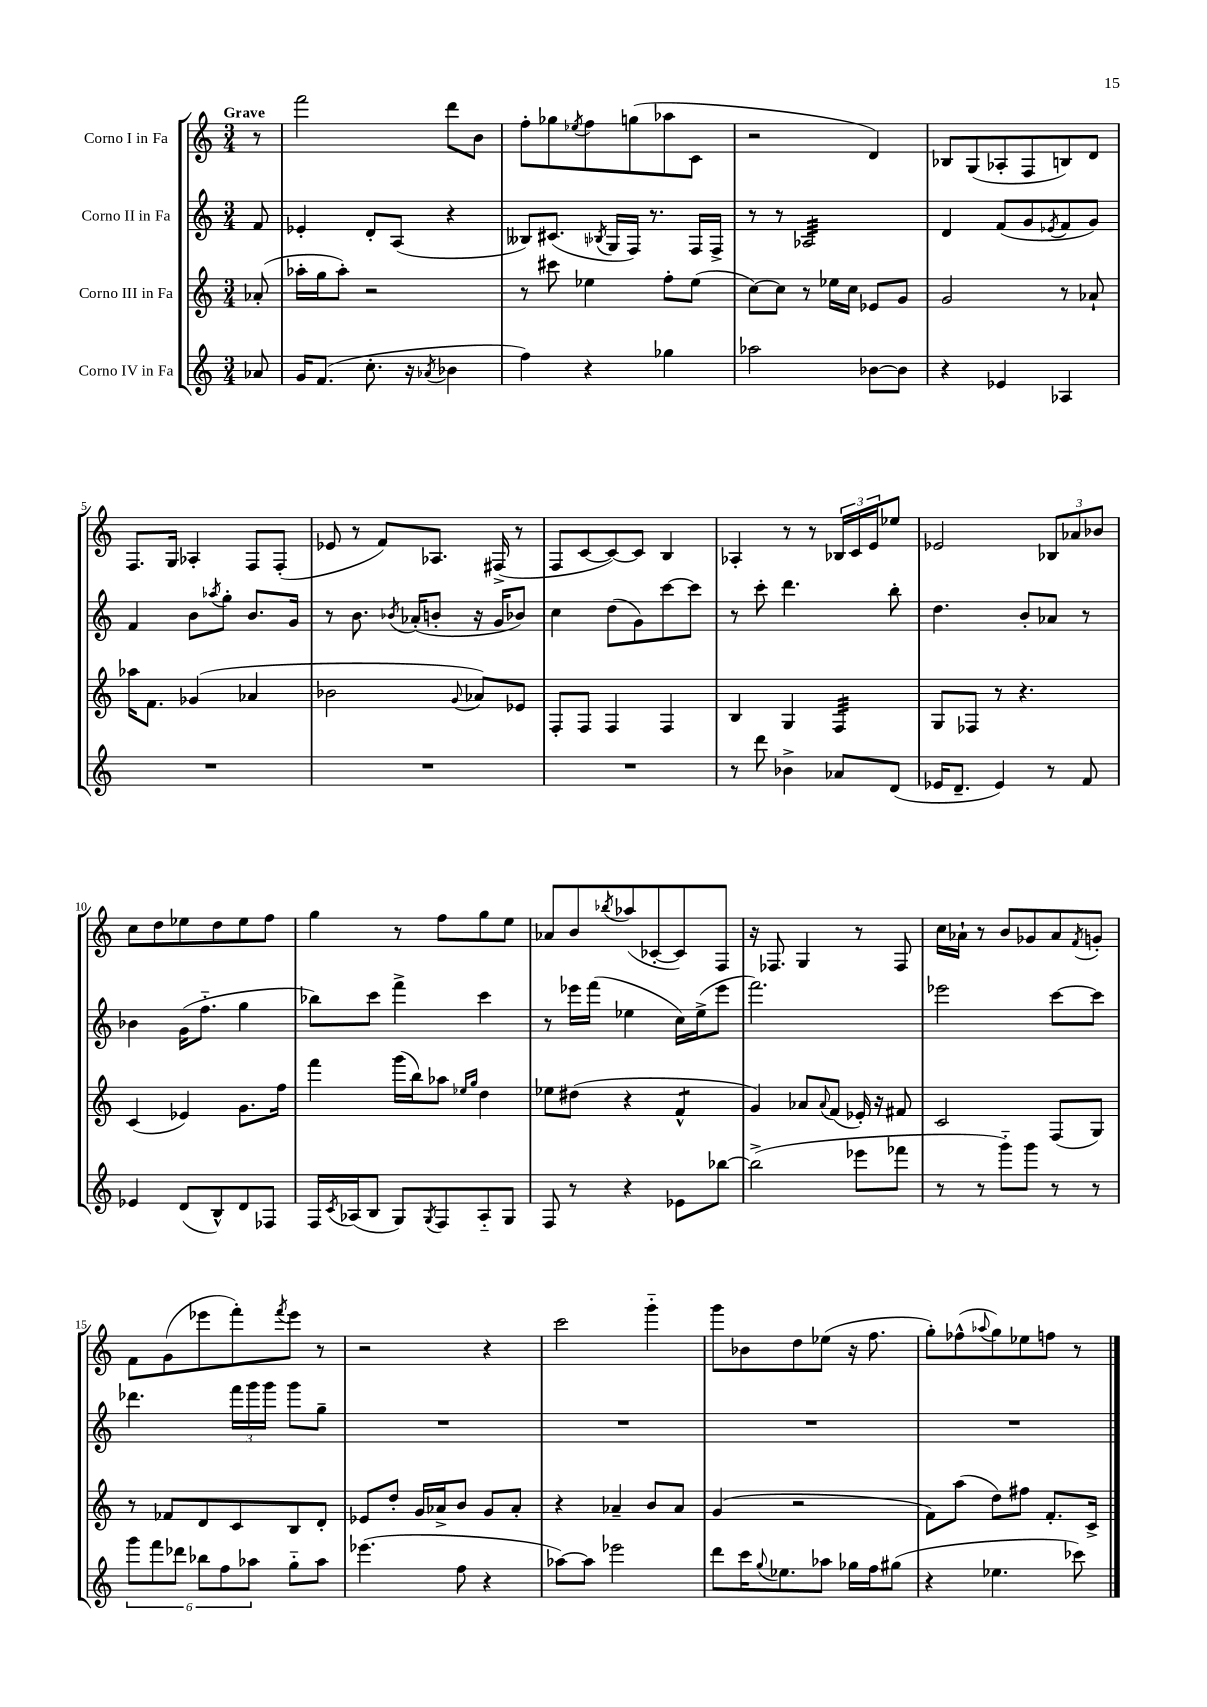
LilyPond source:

<<
\new StaffGroup <<
\new Staff = "s0" \with { instrumentName = "Corno I in Fa" } {
    \clef treble \key c \major \numericTimeSignature \time 3/4 \partial 8 \tempo "Grave"
    r8 |
    f'''2 d'''8 b'8 |
    f''8-. ges''8 \acciaccatura { ees''8 } f''8 g''8( aes''8 c'8 |
    r2 d'4) |
    bes8 g8( aes8-. f8 b8) d'8 |
    f8. g16 aes4-. f8 f8-.( |
    ees'8 r8 f'8) aes8. fis16->( r8 |
    f8 c'8~ c'8~) c'8 b4 |
    aes4-. r8 r8 \tuplet 3/2 { bes16 c'16 e'16 } ees''8 |
    ees'2 \tuplet 3/2 { bes8 aes'8 bes'8 } |
    c''8 d''8 ees''8 d''8 ees''8 f''8 |
    g''4 r8 f''8 g''8 e''8 |
    aes'8 b'8 \acciaccatura { bes''8 } aes''8( ces'8~-. ces'8) f8 |
    r16 fes8. g4 r8 fes8 |
    c''16 aes'16-! r8 b'8 ges'8 aes'8 \acciaccatura { f'8 } g'8-. |
    f'8 g'8( ees'''8 f'''8-.) \acciaccatura { f'''8 } ees'''8 r8 |
    r2 r4 |
    c'''2 g'''4-_ |
    g'''8 bes'8 d''8 ees''8( r16 f''8. |
    g''8-.) fes''8-^( \appoggiatura { aes''8 } g''8) ees''8 f''8 r8 \bar "|." |
}
\new Staff = "s1" \with { instrumentName = "Corno II in Fa" } {
    \clef treble \key c \major \numericTimeSignature \time 3/4 \partial 8
    f'8 |
    ees'4-. d'8-. a8( r4 |
    beses8) cis'8.( \acciaccatura { bes8 } g16 f16) r8. f16 f16-> |
    r8 r8 aes2:32 |
    d'4 f'8( g'8 \acciaccatura { ees'8 } f'8 g'8) |
    f'4 b'8 \acciaccatura { aes''8 } g''8-. b'8. g'16 |
    r8 b'8. \acciaccatura { bes'8 } aes'16-.( b'8-. r16 g'16 bes'8) |
    c''4 d''8( g'8) c'''8~ c'''8 |
    r8 c'''8-. d'''4. b''8-. |
    d''4. b'8-. aes'8 r8 |
    bes'4 g'16( f''8.-_ g''4 |
    bes''8) c'''8 f'''4-> c'''4 |
    r8 ees'''16 f'''16( ees''4 c''16) ees''16->( ees'''8 |
    f'''2.) |
    ees'''2 c'''8~ c'''8 |
    des'''4. \tuplet 3/2 { f'''16 g'''16 g'''16 } g'''8 g''8-- |
    R2. |
    R2. |
    R2. |
    R2. \bar "|." |
}
\new Staff = "s2" \with { instrumentName = "Corno III in Fa" } {
    \clef treble \key c \major \numericTimeSignature \time 3/4 \partial 8
    aes'8-.( |
    aes''16-. g''16 aes''8-.) r2 |
    r8 cis'''8 ees''4 f''8-. ees''8( |
    c''8~) c''8 r8 ees''16 c''16 ees'8 g'8 |
    g'2 r8 aes'8-! |
    aes''16 f'8. ges'4( aes'4 |
    bes'2 \appoggiatura { g'8 } aes'8) ees'8 |
    f8-. f8 f4 f4 |
    b4 g4 f4:32 |
    g8 fes8 r8 r4. |
    c'4( ees'4) g'8. f''16 |
    f'''4 g'''16( b''16) aes''8 \grace { ees''16 g''16 } d''4 |
    ees''8 dis''8( r4 f'4:8-^ |
    g'4) aes'8 \appoggiatura { aes'8 } f'8( ees'16-.) r16 fis'8 |
    c'2 f8( g8) |
    r8 fes'8 d'8 c'8 b8 d'8-. |
    ees'8 d''8-. g'16 aes'16-> b'8 g'8 aes'8-. |
    r4 aes'4-- b'8 aes'8 |
    g'4( r2 |
    f'8) a''8( d''8) fis''8 f'8.-. c'16-> \bar "|." |
}
\new Staff = "s3" \with { instrumentName = "Corno IV in Fa" } {
    \clef treble \key c \major \numericTimeSignature \time 3/4 \partial 8
    aes'8 |
    g'16 f'8.( c''8.-. r16 \acciaccatura { aes'8 } bes'4 |
    f''4) r4 ges''4 |
    aes''2 bes'8~ bes'8 |
    r4 ees'4 aes4 |
    R2. |
    R2. |
    R2. |
    r8 d'''8 bes'4-> aes'8 d'8( |
    ees'16 d'8.-- ees'4) r8 f'8 |
    ees'4 d'8( b8-^) d'8 fes8 |
    f16 \acciaccatura { c'8 } aes16( b8 g8) \acciaccatura { g8 } f8 aes8-_ g8 |
    f8 r8 r4 ees'8 bes''8~ |
    bes''2->( ees'''8 fes'''8 |
    r8 r8 g'''8-_) g'''8 r8 r8 |
    \tuplet 6/4 { g'''8 f'''8 des'''8 bes''8 f''8 aes''8 } g''8-_ aes''8 |
    ees'''4.( f''8 r4 |
    aes''8~) aes''8 ees'''2 |
    d'''8 c'''16 \appoggiatura { g''8 } ees''8. aes''8 ges''16 f''16 gis''8( |
    r4 ees''4. ces'''8) \bar "|." |
}
>>
>>
